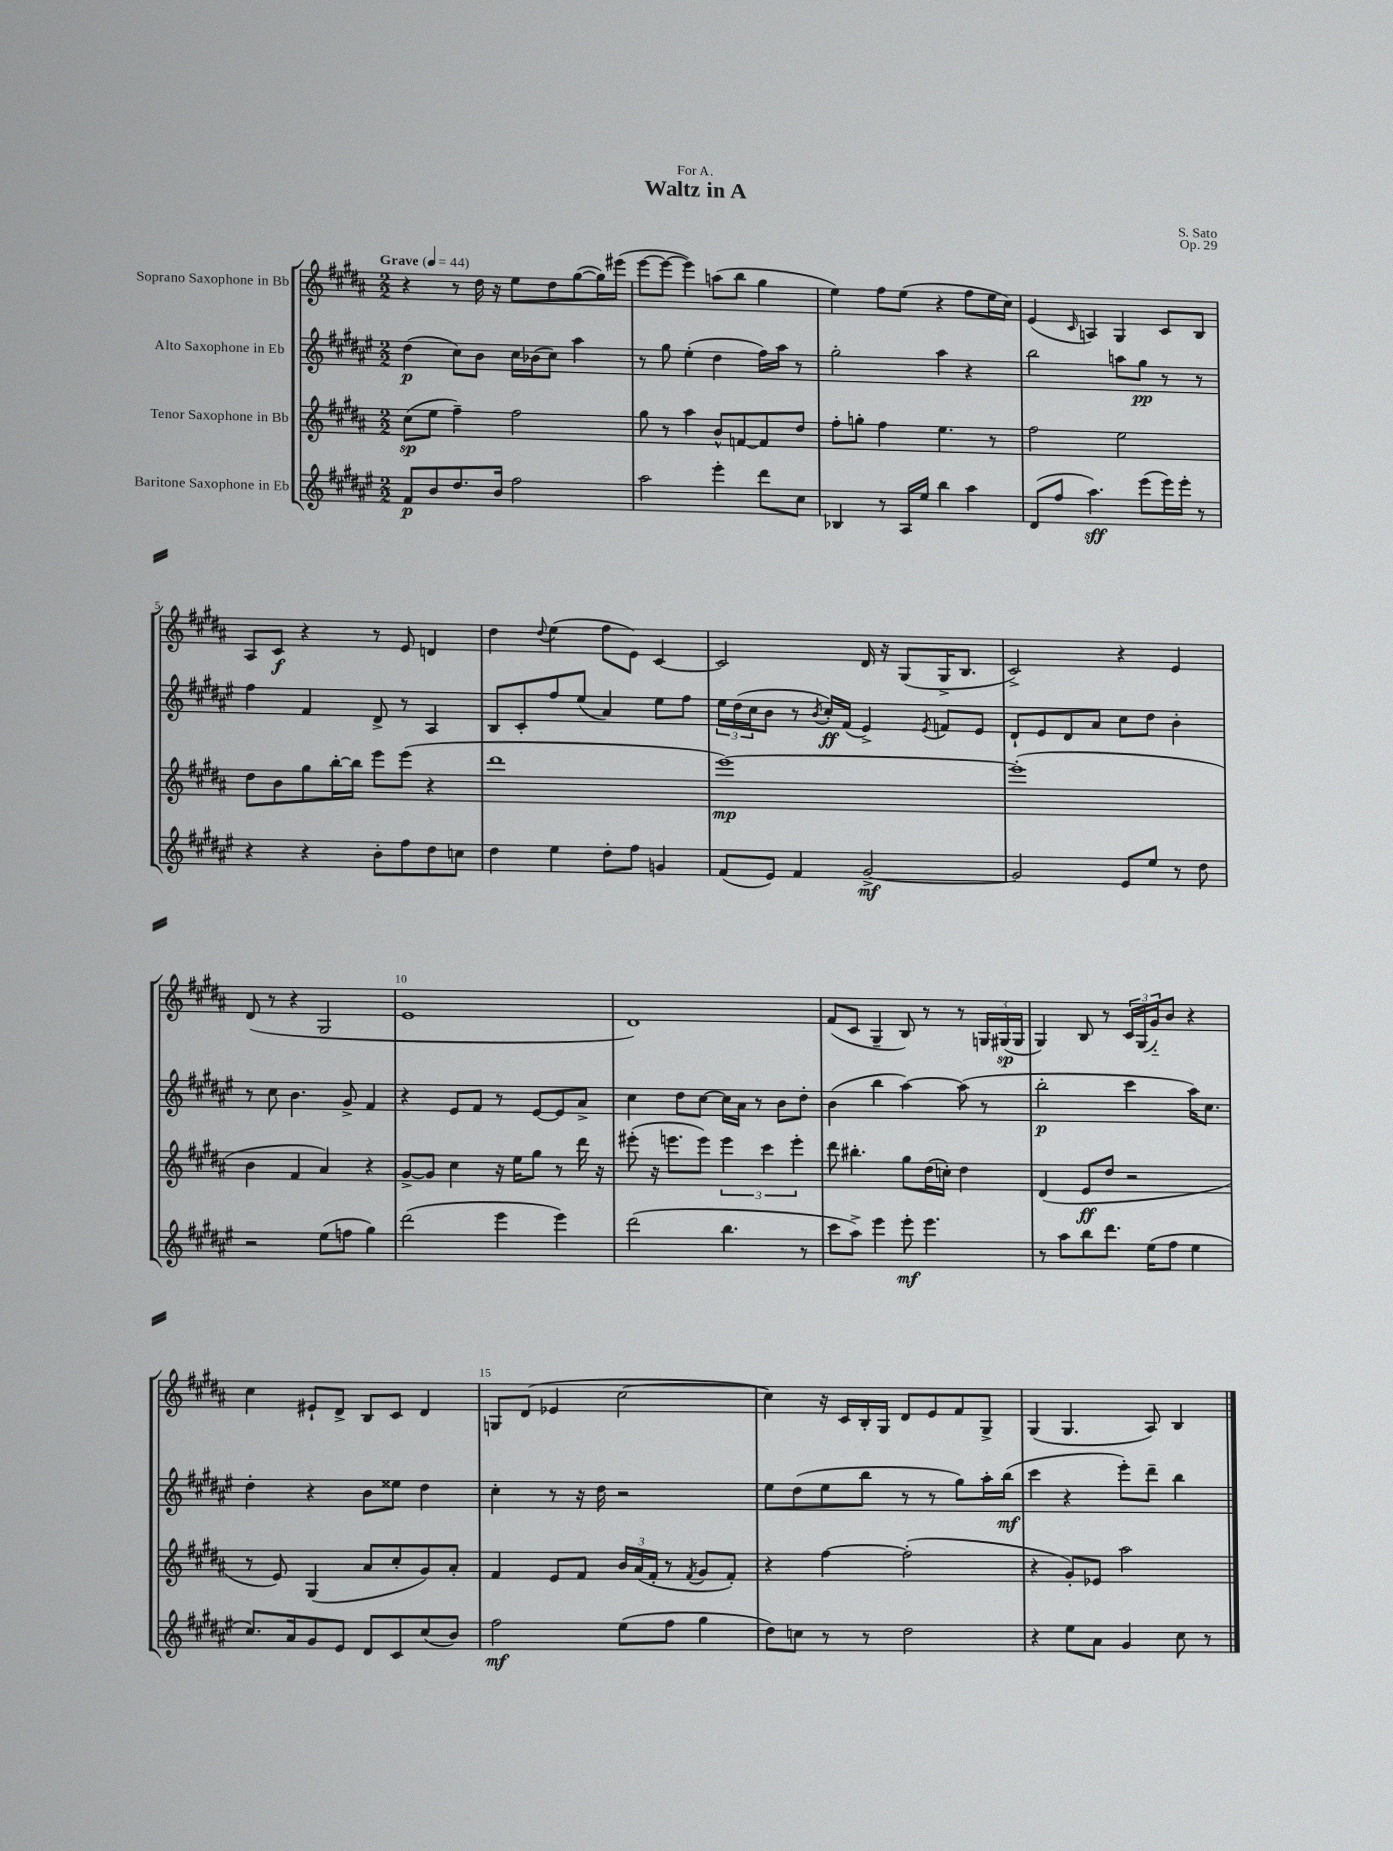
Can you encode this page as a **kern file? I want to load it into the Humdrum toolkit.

**kern	**dynam	**kern	**dynam	**kern	**dynam	**kern	**dynam
*part4	*part4	*part3	*part3	*part2	*part2	*part1	*part1
*staff4	*staff4	*staff3	*staff3	*staff2	*staff2	*staff1	*staff1
*I"Baritone Saxophone in Eb	*	*I"Tenor Saxophone in Bb	*	*I"Alto Saxophone in Eb	*	*I"Soprano Saxophone in Bb	*
*clefG2	*	*clefG2	*	*clefG2	*	*clefG2	*
*k[f#c#g#d#a#e#]	*	*k[f#c#g#d#a#]	*	*k[f#c#g#d#a#e#]	*	*k[f#c#g#d#a#]	*
*M2/2	*	*M2/2	*	*M2/2	*	*M2/2	*
*MM44	*	*MM44	*	*MM44	*	*MM44	*
=1	=1	=1	=1	=1	=1	=1	=1
!	!	!	!	!	!	!LO:TX:a:B:t=Grave	!
8f#/L	p	(8cc#\L	sp	(4dd#\	p	4r	.
8b/	.	8ee\J	.	.	.	.	.
8.dd#/	.	4ff#~\)	.	8cc#\L)	.	8r	.
.	.	.	.	8b\J	.	16dd#\	.
16b/Jk	.	.	.	.	.	16r	.
2ff#\	.	2ff#\	.	16cc#\LL	.	8ee\L	.
.	.	.	.	(16b-X\J	.	.	.
.	.	.	.	8cc#\J)	.	8dd#\	.
.	.	.	.	4aa#\	.	([8gg#\	.
.	.	.	.	.	.	16gg#\L])	.
.	.	.	.	.	.	(16eee#X\JJ	.
=2	=2	=2	=2	=2	=2	=2	=2
2aa#\	.	8gg#\	.	8r	.	[8eee\L	.
.	.	8r	.	8gg#\	.	8eee\J_	.
.	.	4aa#\	.	(4ee#'\	.	4eee\])	.
4eee#'\	.	8b^^/L	.	4dd#\	.	(8aan\L	.
.	.	[8fn/	.	.	.	8bb\J	.
8ddd#\L	.	8f/]	.	16ff#\LL)	.	4gg#\	.
.	.	.	.	16aa#\JJ	.	.	.
8cc#\J	.	8dd#/J	.	8r	.	.	.
=3	=3	=3	=3	=3	=3	=3	=3
4B-X/	.	8ff#'\L	.	2gg#'\	.	4ee\)	.
.	.	8ggn'\J	.	.	.	.	.
8r	.	4ff#\	.	.	.	8ff#\L	.
16A#/LL	.	.	.	.	.	(8ee\J	.
16ee#/JJ	.	.	.	.	.	.	.
4bb\	.	4.ee\	.	4aa#\	.	4r	.
4aa#\	.	.	.	4r	.	8ff#\L	.
.	.	8r	.	.	.	16ee\L	.
.	.	.	.	.	.	16cc#\JJ)	.
=4	=4	=4	=4	=4	=4	=4	=4
(8d#/L	.	2ff#\	.	2bb\	.	(4e/	.
8ff#/J	.	.	.	.	.	.	.
.	.	.	.	.	.	16qqc#/	.
4.aa#\)	sff	.	.	.	.	4An/)	.
.	.	2ee\	.	8aan\L	.	4G#/	.
(8eee#\L	.	.	.	8gg#\J	pp	.	.
16eee#\L)	.	.	.	8r	.	8c#/L	.
16eee#'\JJ	.	.	.	.	.	.	.
8r	.	.	.	8r	.	8B/J	.
!!LO:LB:g=z
=5	=5	=5	=5	=5	=5	=5	=5
4r	.	8dd#\L	.	4ff#\	.	8A#/L	.
.	.	8b\	.	.	.	8c#/J	f
4r	.	8gg#\	.	4f#/	.	4r	.
.	.	[16bb'\L	.	.	.	.	.
.	.	16bb\JJ]	.	.	.	.	.
8b'\L	.	8eee\L	.	8d#^/	.	8r	.
8ff#\	.	(8eee\J	.	8r	.	8e/	.
8dd#\	.	4r	.	4A#/	.	4dn/	.
8ccn\J	.	.	.	.	.	.	.
=6	=6	=6	=6	=6	=6	=6	=6
4dd#\	.	1ddd#	.	8B/L	.	4dd#\	.
.	.	.	.	8c#'/	.	.	.
.	.	.	.	.	.	8qqdd#/	.
4ee#\	.	.	.	8ff#/	.	(4ee\	.
.	.	.	.	(8ee#/J	.	.	.
8dd#'\L	.	.	.	4a#/)	.	8ff#\L	.
8ff#\J	.	.	.	.	.	8e\J)	.
4gn/	.	.	.	8ee#\L	.	[4c#/	.
.	.	.	.	8ff#\J	.	.	.
=7	=7	=7	=7	=7	=7	=7	=7
(8f#/L	.	[1eee)	mp	24ee#\LL	.	2c#/]	.
.	.	.	.	(24dd#\	.	.	.
.	.	.	.	24cc#\J	.	.	.
8e#/J)	.	.	.	8b\J	.	.	.
4f#/	.	.	.	8r	.	.	.
.	.	.	.	8qb/	.	.	.
.	.	.	.	16cc#'/LL)	ff	.	.
.	.	.	.	(16f#/JJ	.	.	.
[2g#^/	mf	.	.	4e#^/)	.	16d#/	.
.	.	.	.	.	.	16r	.
.	.	.	.	.	.	(8G#/L	.
.	.	.	.	8qe#/	.	.	.
.	.	.	.	8fn/L	.	16G#^/K	.
.	.	.	.	.	.	8.B/J	.
.	.	.	.	8e#/J	.	.	.
=8	=8	=8	=8	=8	=8	=8	=8
2g#/]	.	(1eee']	.	8d#`/L	.	2c#^/)	.
.	.	.	.	8e#/	.	.	.
.	.	.	.	8d#/	.	.	.
.	.	.	.	8a#/J	.	.	.
8e#/L	.	.	.	8cc#\L	.	4r	.
8ee#/J	.	.	.	8dd#\J	.	.	.
8r	.	.	.	4b'\	.	4e/	.
8dd#\	.	.	.	.	.	.	.
!!LO:LB:g=z
=9	=9	=9	=9	=9	=9	=9	=9
2r	.	4b\	.	8r	.	(8d#/	.
.	.	.	.	8cc#\	.	8r	.
.	.	4f#/	.	4.b\	.	4r	.
(8ee#\L	.	4a#/)	.	.	.	2G#/	.
8ffn\J	.	.	.	8g#^/	.	.	.
4gg#\)	.	4r	.	4f#/	.	.	.
=10	=10	=10	=10	=10	=10	=10	=10
(2ddd#\	.	[8g#^/L	.	4r	.	1e	.
.	.	8g#/J]	.	.	.	.	.
.	.	4cc#\	.	8e#/L	.	.	.
.	.	.	.	8f#/J	.	.	.
4eee#\	.	16r	.	8r	.	.	.
.	.	16ee\KL	.	.	.	.	.
.	.	8gg#\J	.	[8e#/L	.	.	.
4eee#\)	.	8r	.	8e#/]	.	.	.
.	.	16ddd#\	.	8a#^/J	.	.	.
.	.	16r	.	.	.	.	.
=11	=11	=11	=11	=11	=11	=11	=11
(2ddd#\	.	(8eee#X'\	.	4cc#\	.	1d#)	.
.	.	16r	.	.	.	.	.
.	.	8.eeen\L	.	.	.	.	.
.	.	.	.	8dd#\L	.	.	.
.	.	8eee\J)	.	[8cc#\J	.	.	.
4.bb\	.	6eee\	.	16cc#\LL]	.	.	.
.	.	.	.	16a#\JJ	.	.	.
.	.	.	.	8r	.	.	.
.	.	6ccc#\	.	.	.	.	.
.	.	.	.	8b\L	.	.	.
.	.	6eee'\	.	.	.	.	.
8r	.	.	.	8dd#'\J	.	.	.
=12	=12	=12	=12	=12	=12	=12	=12
8ccc#\L	.	8ddd#\	.	(4b\	.	(8f#/L	.
8aa#^\J)	.	4.bb#X'\	.	.	.	8c#/J	.
4eee#\	.	.	.	4bb\	.	4G#~/	.
8eee#'\	mf	8gg#\L	.	[4aa#\)	.	8B/)	.
4.eee#\	.	(16dd#\L	.	.	.	8r	.
.	.	16ccn'\JJ)	.	.	.	.	.
.	.	4dd#\	.	(8aa#\]	.	8r	.
.	.	.	.	8r	.	24Gn/LL	.
.	.	.	.	.	.	(24G#X/	sp
.	.	.	.	.	.	24G#/JJ	.
=13	=13	=13	=13	=13	=13	=13	=13
8r	.	(4d#/	.	2bb'\	p	4G#/)	.
8aa#\L	.	.	.	.	.	.	.
8bb\	.	8e/L	ff	.	.	8B/	.
8.ddd#\J	.	8dd#/J	.	.	.	8r	.
.	.	2r	.	4ccc#\	.	24c#/LL	.
.	.	.	.	.	.	(24G#/	.
(16ee#\KL	.	.	.	.	.	.	.
.	.	.	.	.	.	24g#/J)	.
8ff#\J	.	.	.	.	.	8b/J	.
4ee#\	.	.	.	16aa#\KL)	.	4r	.
.	.	.	.	8.cc#\J	.	.	.
!!LO:LB:g=z
=14	=14	=14	=14	=14	=14	=14	=14
8.cc#/L)	.	8r	.	4dd#'\	.	4cc#\	.
.	.	8e/)	.	.	.	.	.
16a#/k	.	.	.	.	.	.	.
8g#/	.	(4G#/	.	4r	.	8e#X`/L	.
8e#/J	.	.	.	.	.	8d#^/J	.
8d#/L	.	8a#/L	.	8b\L	.	8B/L	.
8c#/	.	8cc#'/	.	8ee##X\J	.	8c#/J	.
(8cc#/	.	8g#/)	.	4dd#\	.	4d#/	.
8b/J)	.	8a#'/J	.	.	.	.	.
=15	=15	=15	=15	=15	=15	=15	=15
2ff#\	mf	4f#/	.	4cc#'\	.	8Gn/L	.
.	.	.	.	.	.	(8d#/J	.
.	.	8e/L	.	8r	.	4e-X/	.
.	.	8f#/J	.	16r	.	.	.
.	.	.	.	16dd#\	.	.	.
(8ee#\L	.	24b/LL	.	2r	.	[2cc#\	.
.	.	(24a#/	.	.	.	.	.
.	.	24f#'/JJ	.	.	.	.	.
8ff#\J	.	8r	.	.	.	.	.
.	.	8qf#/	.	.	.	.	.
4gg#\	.	8g#/L	.	.	.	.	.
.	.	8f#'/J)	.	.	.	.	.
=16	=16	=16	=16	=16	=16	=16	=16
8dd#\L)	.	4r	.	8ee#\L	.	4cc#\])	.
8ccn\J	.	.	.	(8dd#\	.	.	.
8r	.	[4ff#\	.	8ee#\	.	16r	.
.	.	.	.	.	.	16c#/LL	.
8r	.	.	.	8bb\J	.	16B'/	.
.	.	.	.	.	.	16G#/JJ	.
2dd#\	.	(2ff#'\]	.	8r	.	8d#/L	.
.	.	.	.	8r	.	8e/	.
.	.	.	.	8gg#\L)	.	8f#/	.
.	.	.	.	16aa#'\L	.	8G#^/J	.
.	.	.	.	(16bb\JJ	mf	.	.
=17	=17	=17	=17	=17	=17	=17	=17
4r	.	4r	.	4ccc#\	.	(4G#/	.
8ee#\L	.	8g#'/L)	.	4r	.	4.G#/	.
8a#\J	.	8e-X/J	.	.	.	.	.
4g#/	.	2aa#\	.	8eee#'\L)	.	.	.
.	.	.	.	8ddd#~\J	.	8A#/)	.
8cc#\	.	.	.	4bb\	.	4B/	.
8r	.	.	.	.	.	.	.
==	==	==	==	==	==	==	==
*-	*-	*-	*-	*-	*-	*-	*-
